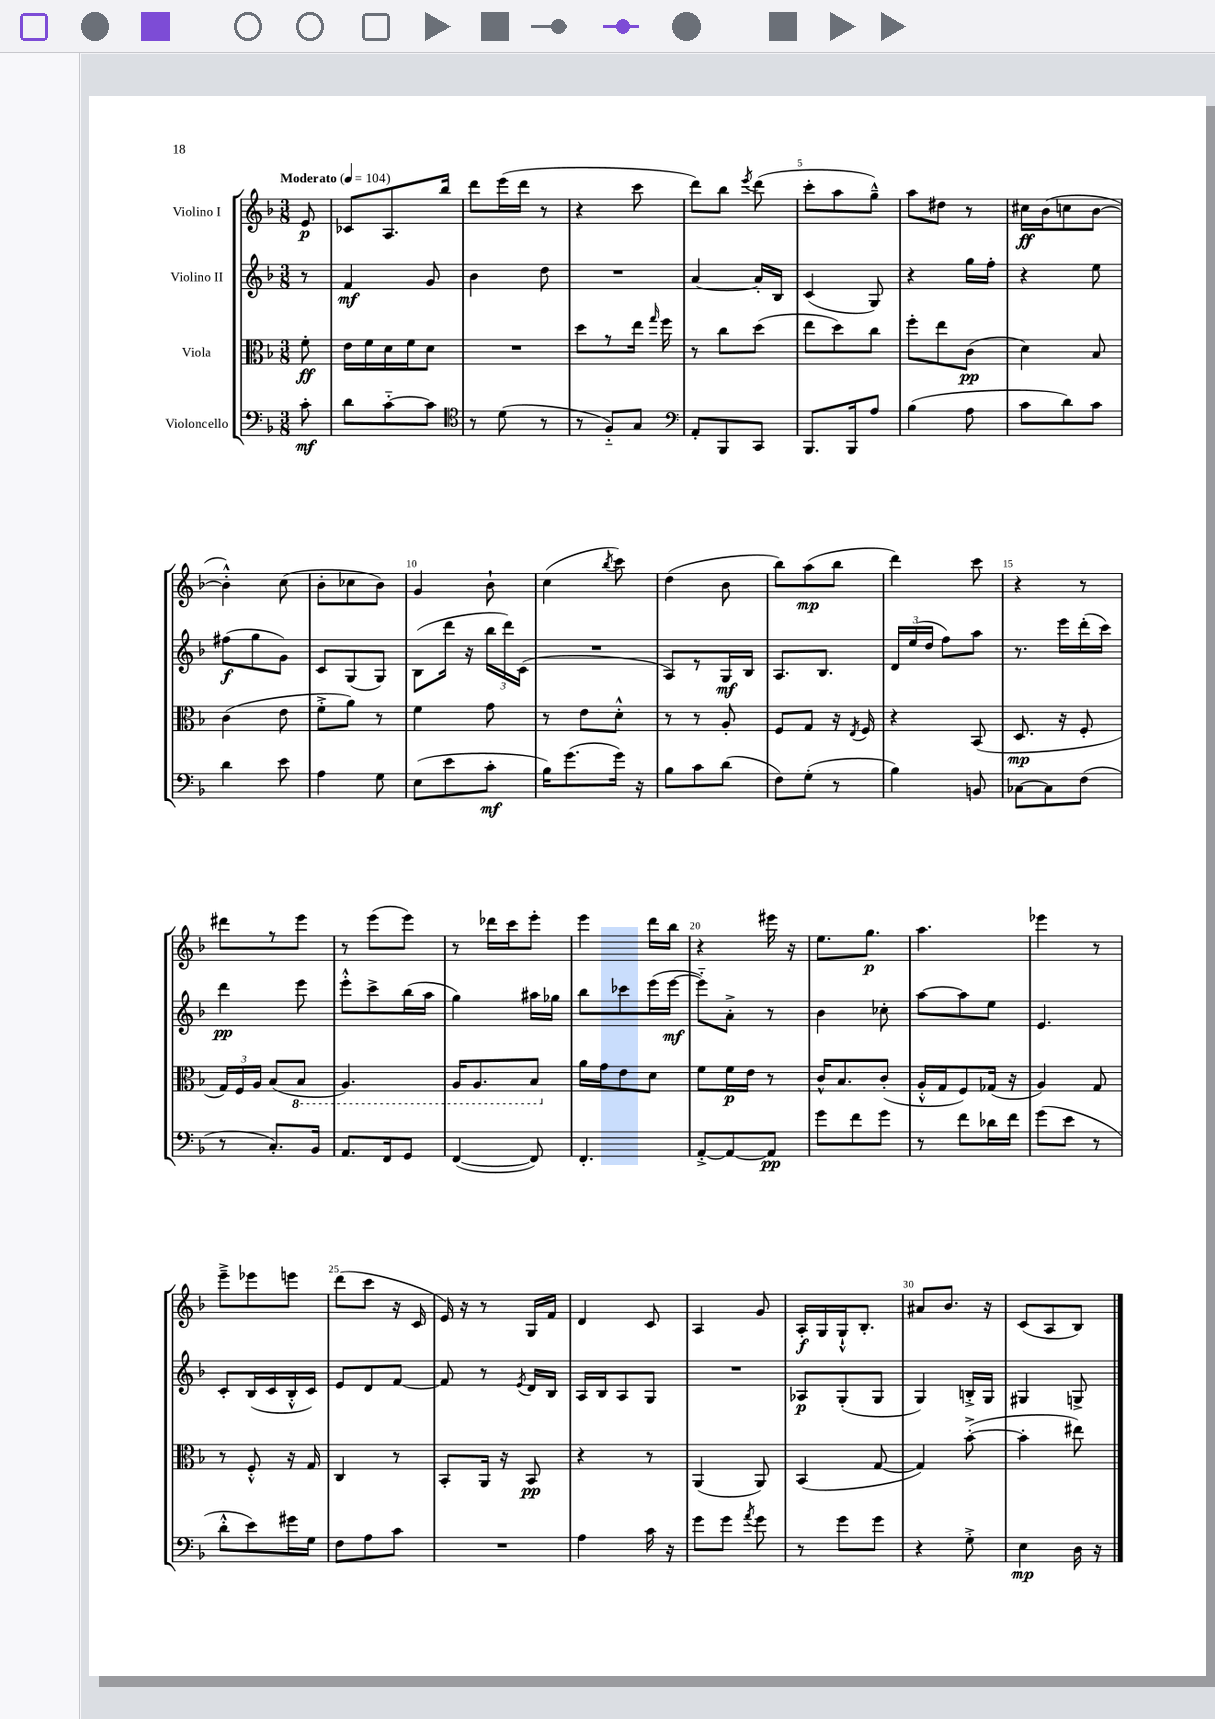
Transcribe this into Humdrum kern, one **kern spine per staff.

**kern	**kern	**kern	**kern
*staff4	*staff3	*staff2	*staff1
*clefF4	*clefC3	*clefG2	*clefG2
*k[b-]	*k[b-]	*k[b-]	*k[b-]
*M3/8	*M3/8	*M3/8	*M3/8
*MM104	*MM104	*MM104	*MM104
8c'	8f'	8r	8e
=	=	=	=
8d	16e	4f	8c-
.	16f	.	.
[8c'~	16d	.	8.A
.	16f	.	.
8c]	8d	8g	.
.	.	.	16bb-
=	=	=	=
*clefC4	*	*	*
8r	4.r	4b-	8ddd
(8d	.	.	(16eee
.	.	.	16ddd
8r	.	8dd	8r
=	=	=	=
8r	8dd	4.r	4r
8F'~)	8r	.	.
8G	16ee	.	8ccc
.	16qqgg	.	.
.	16ff	.	.
=	=	=	=
*clefF4	*	*	*
8AA'	8r	[4a	8ddd)
8BBB-	8cc	.	8bb-
.	.	.	8qeee
8CC	(8dd	16a']	(8ddd
.	.	16B-	.
=	=	=	=
8.BBB-	8ee	(4c	8ccc'
.	8dd)	.	8aa
16BBB-	.	.	.
8A	8cc	8G)	8gg~^^)
=	=	=	=
(4B-	8ff'	4r	8aa
.	8ee	.	8dd#
8A	(8c	16gg	8r
.	.	16ff'	.
=	=	=	=
8c	4d)	4r	16cc#
.	.	.	(16b-
8d)	.	.	8cc
8c	8B-	8ee	[8b-
=	=	=	=
4d	(4c	(8ff#	4b-'^^])
.	.	8gg	.
8e	8e	8g)	(8cc
=	=	=	=
4A	8f'^	8c	8b-'
.	8a)	(8G	8cc-
8G	8r	8G)	8b-)
=	=	=	=
(8E	4f	(8B-	4g
8e	.	16ddd	.
.	.	16r	.
8c'	8g	24bb-	8b-`
.	.	24ddd)	.
.	.	(24c	.
=	=	=	=
16B-)	8r	4.r	(4cc
(8.g	.	.	.
.	8e	.	.
.	.	.	8qbb-
16g)	8d'^^	.	8ccc)
16r	.	.	.
=	=	=	=
8B-	8r	8A)	(4dd
8c	8r	8r	.
(8d	8A'	16G	8b-
.	.	16B-	.
=	=	=	=
8F)	8F	8.A	8bb-)
(8G'	8G	.	(8aa
.	.	8.B-	.
8r	16r	.	8bb-
.	8qE	.	.
.	16F	.	.
=	=	=	=
4B-)	4r	24d	4ddd)
.	.	(24ee	.
.	.	24dd	.
.	.	8ff)	.
8BB	(8BB-	8aa	8ccc
=	=	=	=
[8C-	8.D	8.r	4r
8C-]	.	.	.
.	16r	16eee	.
(8F	8F'	(16ddd'	8r
.	.	16ccc)	.
=	=	=	=
8r	24G)	4ddd	8ddd#
.	24F	.	.
.	24A	.	.
8.C')	(8B-	.	8r
.	8BB-	8eee	8eee
16BB-	.	.	.
=	=	=	=
8.AA	4.AA)	8eee'^^	8r
.	.	8ccc^	(8eee
16FF	.	.	.
8GG	.	(16bb-	8eee)
.	.	16aa	.
=	=	=	=
([4FF	16AA	4gg)	8r
.	8.AA	.	.
.	.	.	16ddd-
.	.	.	16ccc
8FF])	8BB-	16aa#	8eee'
.	.	16gg-	.
=	=	=	=
4.FF'	16a	8bb-	4eee
.	16g	.	.
.	8e	8ccc-	.
.	8d	(16eee	16ddd
.	.	[16eee	16bb-
=	=	=	=
[8AA'^	8f	8eee'~])	4r
8AA_	16f	8a'^	.
.	16e	.	.
8AA]	8r	8r	16eee#
.	.	.	16r
=	=	=	=
8g	16c^^	4b-	8.ee
.	8.B-	.	.
8f	.	.	.
.	.	.	8.gg
8g	(8c'	8cc-'	.
=	=	=	=
8r	16A'^^	[8aa	4.aa
.	16G	.	.
8f	8F)	8aa]	.
16d-	(16G-	8ee	.
16f	16r	.	.
=	=	=	=
(8g	4A)	4.e	4eee-
8e	.	.	.
8r	8G	.	8r
=	=	=	=
8d'^^	8r	8c'	8eee~^
8e)	8F'^^	(16B-	8eee-
.	.	16c	.
16g#	16r	16B-'^^	8eee
16G	16G	16c)	.
=	=	=	=
8F	4C	8e	(8ddd
8A	.	8d	8ccc
8c	8r	[8f	16r
.	.	.	16c
=	=	=	=
4.r	8BB-'	8f]	16e)
.	.	.	16r
.	16AA	8r	8r
.	16r	.	.
.	.	8qe	.
.	8BB-	16d	16G
.	.	16B-	16f
=	=	=	=
4A	4r	16A	4d
.	.	16B-	.
.	.	8A	.
16c	8r	8G	8c
16r	.	.	.
=	=	=	=
8g	(4AA	4.r	4A
8g	.	.	.
8qa	.	.	.
8g	8AA)	.	8g
=	=	=	=
8r	(4BB-	8A-	16A'
.	.	.	16G
8g	.	(8G'	16G`^^
.	.	.	8.B-'
8g	[8G	8G	.
=	=	=	=
4r	4G])	4G)	8a#
.	.	.	8.b-
8G'^	([8b-'^	16B'^	.
.	.	16G	16r
=	=	=	=
4E	4b-']	4G#	(8c
.	.	.	8A
16D	8ee#)	8G^	8B-)
16r	.	.	.
==	==	==	==
*-	*-	*-	*-
